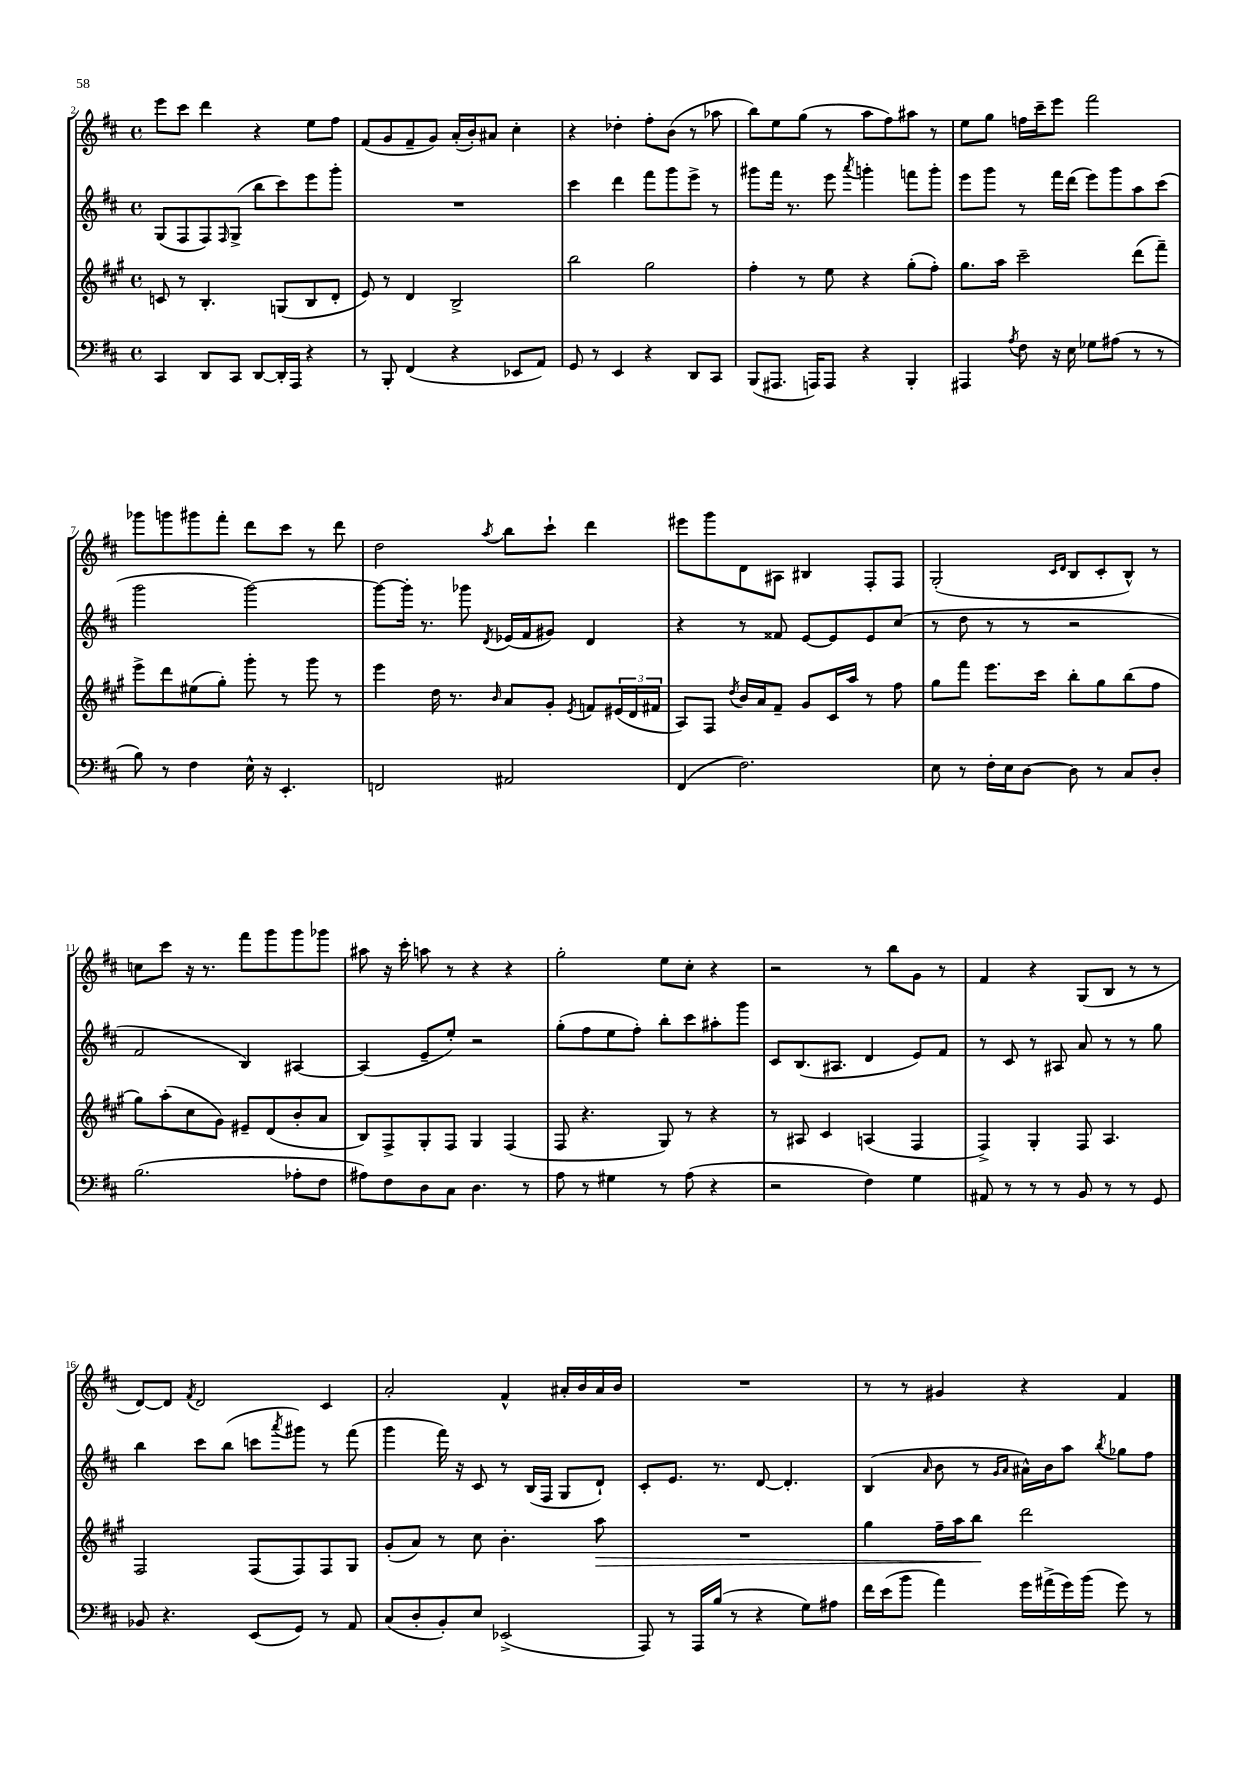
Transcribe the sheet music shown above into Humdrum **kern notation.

**kern	**kern	**kern	**kern
*staff4	*staff3	*staff2	*staff1
*clefF4	*clefG2	*clefG2	*clefG2
*k[f#c#]	*k[f#c#g#]	*k[f#c#]	*k[f#c#]
*M4/4	*M4/4	*M4/4	*M4/4
*met(c)	*met(c)	*met(c)	*met(c)
4CC#	8c	(8G	8eee
.	8r	8F#	8ccc#
8DD	4.B'	8F#)	4ddd
.	.	16qqF#	.
8CC#	.	(8G^	.
[8DD	.	8bb	4r
16DD']	(8G	8ccc#)	.
16AAA	.	.	.
4r	8B	8eee	8ee
.	8d'	8ggg'	8ff#
=	=	=	=
8r	8e)	1r	(8f#
8BBB'	8r	.	8g
(4FF#	4d	.	8f#~
.	.	.	8g)
4r	2B^	.	(16a'
.	.	.	16b')
.	.	.	8a#
8EE-	.	.	4cc#'
8AA)	.	.	.
=	=	=	=
8GG	2bb	4ccc#	4r
8r	.	.	.
4EE	.	4ddd	4dd-'
4r	2gg#	8fff#	8ff#'
.	.	8ggg	(8b
8DD	.	8eee^	8r
8CC#	.	8r	8aa-
=	=	=	=
(8BBB	4ff#'	8ggg#	8bb)
8.AAA#	.	16fff#	8ee
.	.	8.r	.
.	8r	.	(8gg
16AAA)	.	.	.
8AAA	8ee	8eee	8r
.	.	8qaaa	.
4r	4r	4ggg'	8aa
.	.	.	8ff#)
4BBB'	(8gg#'	8fff	8aa#
.	8ff#')	8ggg'	8r
=	=	=	=
4AAA#	8.gg#	8eee	8ee
.	.	8ggg	8gg
.	16aa	.	.
8qA	.	.	.
8F#	2ccc#~	8r	16ff
.	.	.	16ccc#~
16r	.	16fff#	8eee
16E	.	(16ddd	.
8G-	.	8eee)	2fff#
(8A#	.	8ggg	.
8r	(8ddd	8aa	.
8r	8fff#~)	(8ccc#	.
=	=	=	=
8B)	8eee^	2ggg	8ggg-
8r	8ddd	.	8ggg
4F#	(8ee#	.	8ggg#
.	8gg#')	.	8fff#'
16E^^	8ggg#'	[2ggg)	8ddd
16r	.	.	.
4.EE'	8r	.	8ccc#
.	8ggg#	.	8r
.	8r	.	8ddd
=	=	=	=
2FF	4eee	8ggg_	2dd
.	.	16ggg']	.
.	.	8.r	.
.	16dd	.	.
.	8.r	.	.
.	.	8ggg-	.
.	16qqb	8qd	8qaa
2AA#	8a	(16e-	8bb
.	.	16f#	.
.	8g#'	8g#)	8ccc#`
.	8qe	.	.
.	8f	4d	4ddd
.	(24e#	.	.
.	24d	.	.
.	24f#	.	.
=	=	=	=
(4FF#	8A)	4r	8eee#
.	8F#	.	8ggg
.	8qdd	.	.
2.F#)	16b	8r	8d
.	16a	.	.
.	8f#~	8f##	8A#
.	8g#	[8e	4B#
.	16c#	8e]	.
.	16aa	.	.
.	8r	8e	8F#'
.	8ff#	(8cc#	8F#
=	=	=	=
8E	8gg#	8r	(2G'
8r	8fff#	8dd	.
16F#'	8.eee	8r	.
16E	.	.	.
[8D	.	8r	.
.	16ccc#	.	.
.	.	.	16qqc#
.	.	.	16qqd
8D]	8bb'	2r	8B
8r	8gg#	.	8c#'
8C#	(8bb	.	8B^^)
8D'	8ff#	.	8r
=	=	=	=
(2.B	8gg#)	2f#	8cc
.	(8aa'	.	8ccc#
.	8cc#	.	16r
.	.	.	8.r
.	8g#)	.	.
.	8e#~	4B)	8fff#
.	(8d	.	8ggg
8A-'	8b'	[4A#	8ggg
8F#	8a	.	8ggg-
=	=	=	=
8A#)	8B)	(4A#]	8aa#
8F#	8F#^	.	16r
.	.	.	16ccc#'
8D	8G#'	8e~	8aa
8C#	8F#	8ee')	8r
4.D	4G#	2r	4r
.	(4F#	.	4r
8r	.	.	.
=	=	=	=
8A	8F#	(8gg'	2gg'
8r	4.r	8ff#	.
4G#	.	8ee	.
.	.	8ff#')	.
8r	8G#)	8bb'	8ee
(8A	8r	8ccc#	8cc#'
4r	4r	8aa#'	4r
.	.	8ggg	.
=	=	=	=
2r	8r	8c#	2r
.	8A#	(8.B	.
.	4c#	.	.
.	.	8.A#	.
4F#)	(4A	4d	8r
.	.	.	8bb
4G	4F#	8e)	8g
.	.	8f#	8r
=	=	=	=
8AA#	4F#^)	8r	4f#
8r	.	8c#	.
8r	4G#'	8r	4r
8r	.	8A#	.
8BB	8F#	8a	(8G
8r	4.A	8r	8B
8r	.	8r	8r
8GG	.	8gg	8r
=	=	=	=
8BB-	2F#	4bb	[8d)
4.r	.	.	8d]
.	.	.	8qf#
.	.	8ccc#	2d
.	.	(8bb	.
(8EE	(8F#	8ccc	.
.	.	8qaaa	.
8GG)	8F#)	8ggg#)	.
8r	8F#	8r	4c#
8AA	8G#	(8fff#	.
=	=	=	=
(8C#	(8g#'	4ggg	2a'
8D'	8a)	.	.
8BB')	8r	16fff#)	.
.	.	16r	.
8E	8cc#	8c#	.
(2EE-^	4.b'	8r	4f#^^
.	.	(16B	.
.	.	16F#	.
.	.	8G	16a#'
.	.	.	16b
.	8aa	8d`)	16a#
.	.	.	16b
=	=	=	=
8AAA)	1r	8c#'	1r
8r	.	8.e	.
16AAA	.	.	.
(16B	.	8.r	.
8r	.	.	.
4r	.	[8d	.
.	.	4.d']	.
8G)	.	.	.
8A#	.	.	.
=	=	=	=
16f#	4gg#	(4B	8r
(16e	.	.	.
8b	.	.	8r
.	.	16qqa	.
4a)	16ff#~	8b	4g#
.	16aa	.	.
.	8bb	8r	.
.	.	16qqg	.
.	.	16qqa	.
16g	2ddd	16a#^^)	4r
(16a#^	.	16b	.
16g)	.	8aa	.
(16b	.	.	.
.	.	8qbb	.
8g)	.	8gg-	4f#
8r	.	8ff#	.
==	==	==	==
*-	*-	*-	*-
